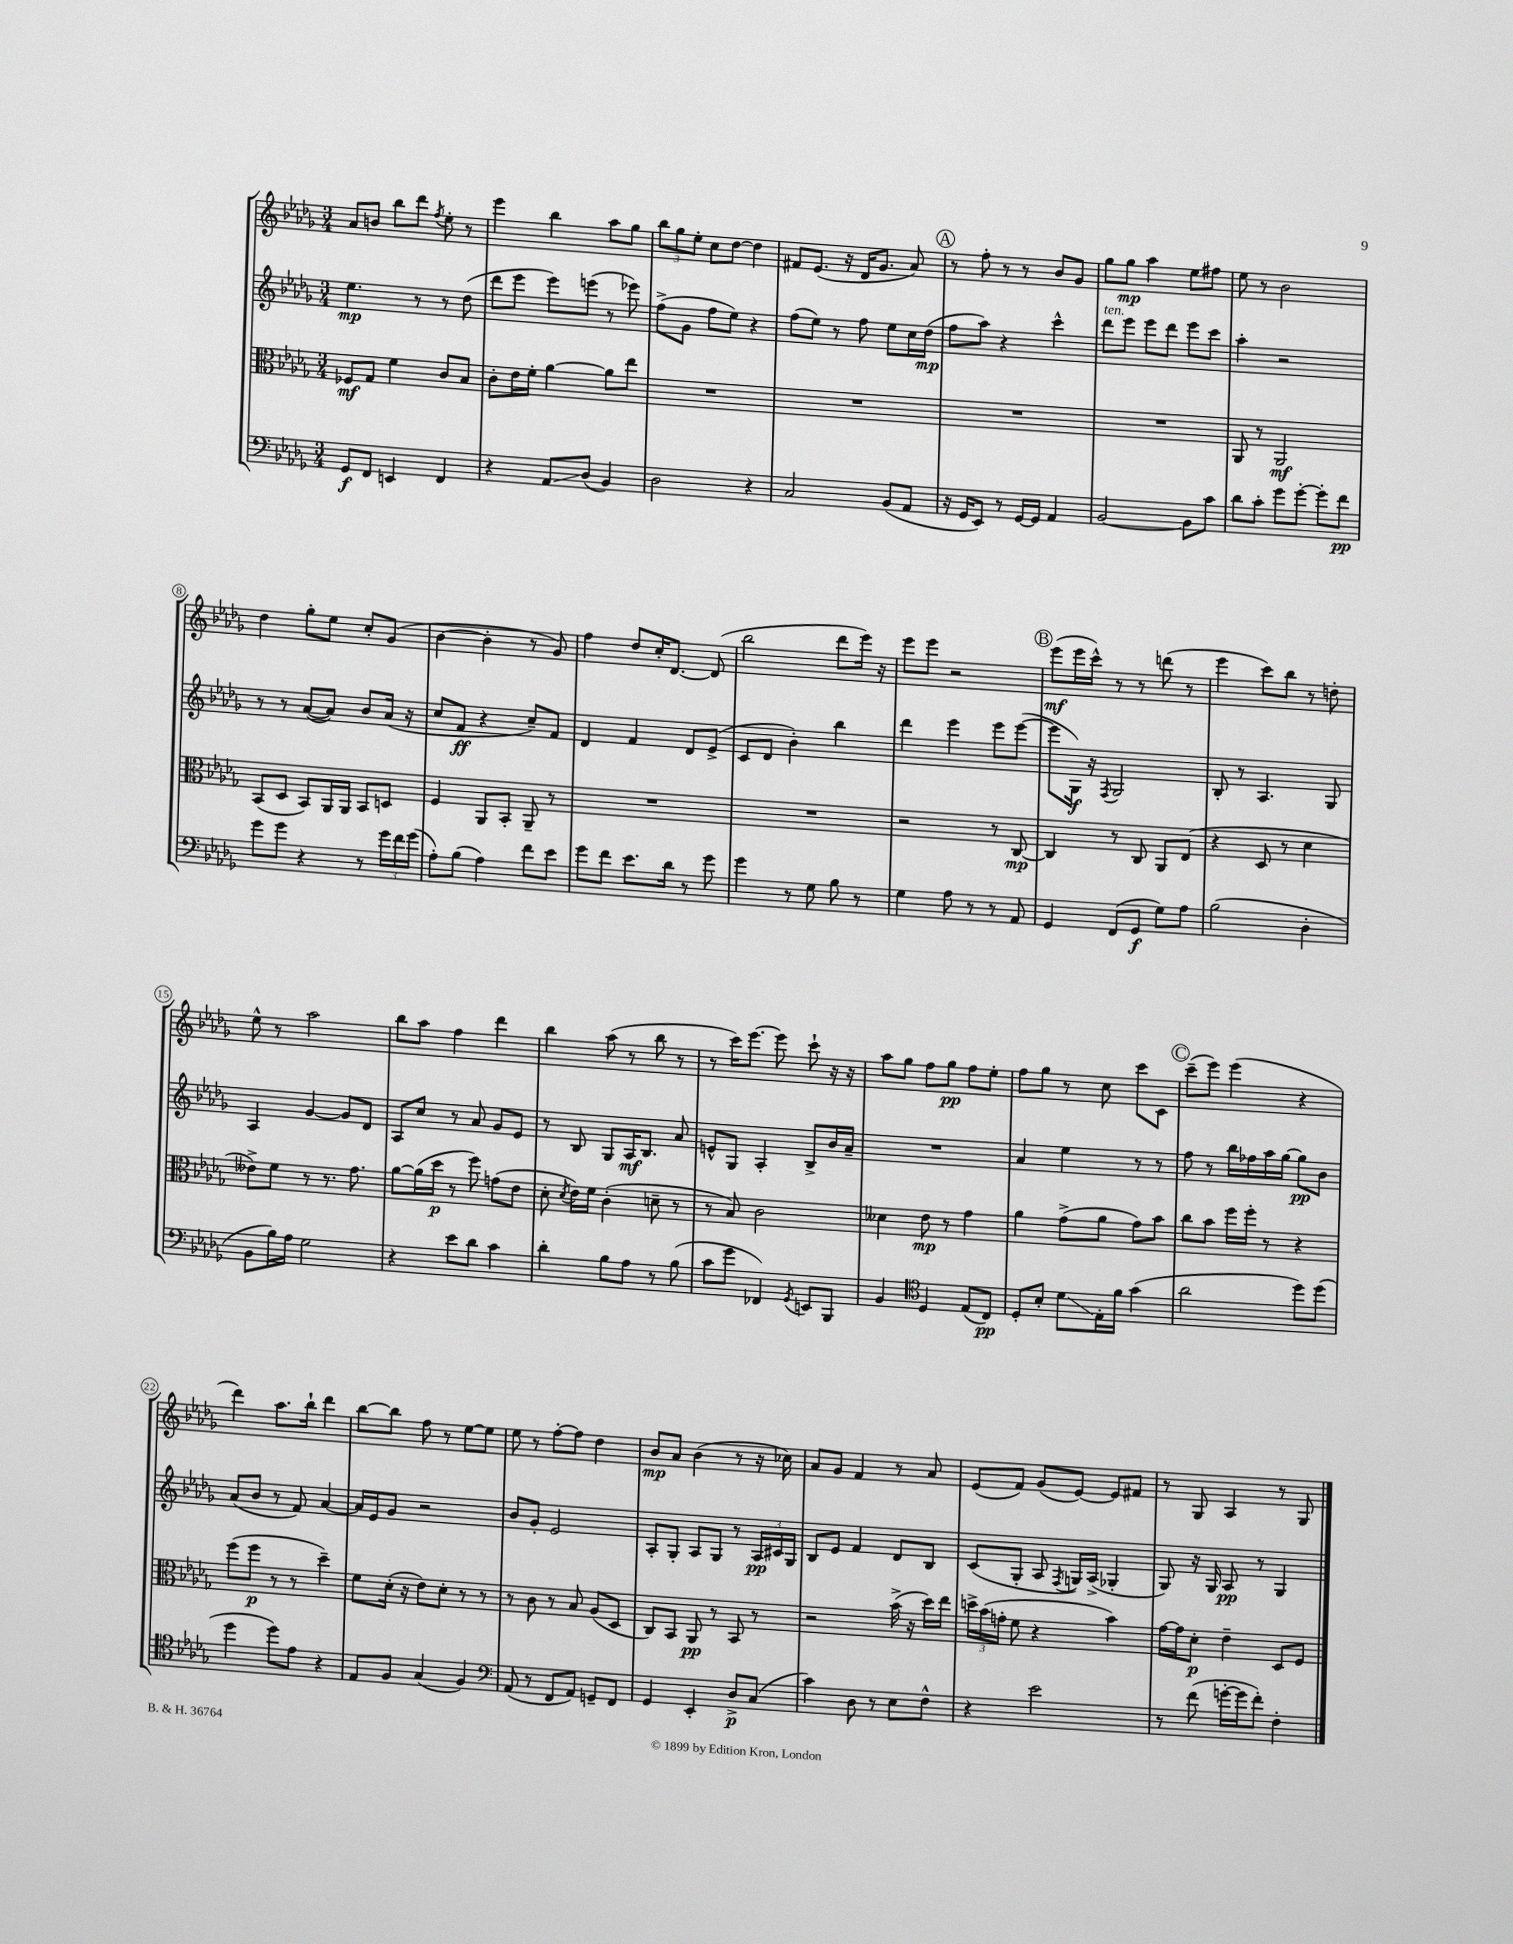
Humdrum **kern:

**kern	**kern	**kern	**kern
*staff4	*staff3	*staff2	*staff1
*clefF4	*clefC3	*clefG2	*clefG2
*k[b-e-a-d-g-]	*k[b-e-a-d-g-]	*k[b-e-a-d-g-]	*k[b-e-a-d-g-]
*M3/4	*M3/4	*M3/4	*M3/4
8GG-	8F-	4.ee-	8a-
8FF	8G-	.	8b
4EE	4f	.	8bb-
.	.	8r	8ddd-
.	.	.	8qff
4FF	8c	8r	8ee-'
.	8B-	(8dd-	8r
=	=	=	=
4r	8c'	8ddd-	4eee-
.	16e-	8eee-	.
.	16f'	.	.
8AA-	[4a-	8eee-)	4bb-
(8D-	.	(8eee	.
4BB-)	8a-]	8r	8aa-
.	8ee-	8eee-)	8gg-
=	=	=	=
2D-	2.r	(8ff^	12bb-
.	.	.	12gg-
.	.	8g-	.
.	.	.	12ee-'
.	.	8ff	8cc
.	.	8ee-)	[8dd-
4r	.	4r	4dd-]
=	=	=	=
2C	2.r	(8ff	8f#
.	.	8ee-)	(8.e-
.	.	8r	.
.	.	.	16r
.	.	8ff	16d-
.	.	.	8.g-
(8BB-	.	8ee-	.
8AA-	.	16cc	8a-)
.	.	(16dd-	.
=	=	=	=
16r	2.r	8ff	8r
16GG-	.	.	.
8EE-)	.	8aa-)	8ff'
8r	.	4r	8r
[16GG-	.	.	8r
16GG-]	.	.	.
4AA-	.	4ccc^^	8b-
.	.	.	8g-
=	=	=	=
[2BB-	2.r	8ddd-	8gg-
.	.	8eee-	8gg-
.	.	8eee-	4aa-
.	.	8ddd-	.
8BB-]	.	8eee-	8ee-
8c	.	8ccc	8ff#
=	=	=	=
8d-	8AA-	4aa-'	8ee-
8c'	8r	.	8r
8g-	2AA-	2r	2b-
[8g-'	.	.	.
8g-']	.	.	.
8f	.	.	.
=	=	=	=
8g-	(8BB-	8r	4dd-
8g-	8D-	8r	.
4r	8BB-)	([8a-	8gg-'
.	16AA-	8a-])	8ee-
.	16AA-	.	.
8r	8BB-	8b-	8cc'
24g-	8D	(16a-	(8g-
24f	.	.	.
.	.	16r	.
(24g-	.	.	.
=	=	=	=
8A-')	4F	8cc	[4b-
(8B-	.	8f	.
4A-)	8AA-	4r	4b-']
.	8BB-'	.	.
8f	8AA-~	8cc~)	8r
8e-	8r	8f	8g-)
=	=	=	=
8g-	2.r	4d-	4ff
8f	.	.	.
8.e-	.	4f	8dd-
.	.	.	16cc'
16d-	.	.	[8.d-
8r	.	8d-	.
8g-	.	(8e-^	(8d-]
=	=	=	=
4g-	2.r	8c	2bb-
.	.	8d-	.
8r	.	4b-')	.
8G-	.	.	.
8B-	.	4bb-	8ddd-
8r	.	.	16eee-)
.	.	.	16r
=	=	=	=
4G-	2r	4ddd-	8eee-
.	.	.	8eee-
8A-	.	4eee-	2r
8r	.	.	.
8r	8r	8eee-	.
8AA-	[8C	([8eee-	.
=	=	=	=
4GG-	4C]	8eee-]	(8eee-
.	.	16G-)	16eee-
.	.	16r	16ccc^^)
.	.	8qF	.
(8FF	8r	2G-	8r
8GG-	8C	.	8r
8G-)	8AA-	.	(8ddd
8A-	(8E-	.	8r
=	=	=	=
(2B-	4r	8B-'	4eee-
.	.	8r	.
.	8D-	4.A-	8ccc)
.	8r	.	8bb-
4D-'	4d-	.	8r
.	.	8G-	8dd'
=	=	=	=
8BB-	8e--^)	4A-	8ee-^^
16B-)	8f	.	8r
16A-	.	.	.
2G-	8r	[4g-	2aa-
.	8.r	.	.
.	.	8g-]	.
.	8.g-	.	.
.	.	8d-	.
=	=	=	=
4r	[8a-	8A-	8bb-
.	(16a-]	8cc	8aa-
.	16dd-	.	.
8e-	8r	8r	4ff
8d-	8ff)	8a-	.
4c	(8g	8g-	4ddd-
.	8e-	8e-	.
=	=	=	=
4d-'	8d-'	8r	4bb-
.	8qd-	.	.
.	16e-)	8B-	.
.	16f	.	.
8B-	(4c'	8G-	(8aa-
8A-	.	16A-	8r
.	.	8.B-	.
8r	8d~	.	8bb-
(8B-	8r	8a-	8r
=	=	=	=
8c	8r	8e^^	8r
8g-	8B-)	8G-	16ccc)
.	.	.	[8.eee-
4FF-)	2c	4A-'	.
.	.	.	8eee-]
8qGG-	.	.	.
8EE	.	8B-^	8ccc`
8BBB-	.	16b-	16r
.	.	16a-~	16r
=	=	=	=
4BB-	4d--	2.r	8aa-
.	.	.	8gg-
*clefC4	*	*	*
4D-	8e-	.	8ff
.	8r	.	8gg-
(8E-	4g-	.	8ff
8C)	.	.	8ee-'
=	=	=	=
8D-'	4a-	4a-	8ff
8B-'	.	.	8gg-
8d-	(8g-^	4ee-	8r
16E-'	8a-	.	8cc
16f	.	.	.
(4g-	8g-)	8r	8ccc
.	8b-	8r	8c
=	=	=	=
2a-	8cc	8ff	(8ccc~
.	8b-	8r	8eee-)
.	16ff	16bb-	(4eee-
.	16ff'	16ff-	.
.	8r	16aa-	.
.	.	[16gg-	.
8dd-)	4r	8gg-]	4r
(8dd-	.	8b-	.
=	=	=	=
4dd-	(8ff	(8a-	4ddd-)
.	8ff	8b-	.
8dd-)	8r	8r	8.aa-
8e-	8r	8f)	.
.	.	.	16bb-`
4r	4dd-~)	[4a-	4ddd-
=	=	=	=
8E-	8f	16a-]	[8bb-
.	.	16e-	.
8F	(16d-'	8g-	8bb-]
.	16r	.	.
(4G-	8e-)	2r	8ff
.	8d-'	.	8r
4F)	8r	.	[8ee-
.	8r	.	8ee-]
=	=	=	=
*clefF4	*	*	*
(8AA-	8r	8b-	8ee-
8r	8c	8g-'	8r
8FF	8r	2e-	[8ff'
8AA-)	8B-	.	8ff]
8GG~	(8A-	.	4dd-
8FF	8D-	.	.
=	=	=	=
4GG-	8C)	8A-'	8b-
.	8BB-	8G-'	8a-
4EE-'	8AA-	8A-	(4b-
.	8r	8G-	.
8D-^	8BB-	8r	8r
(8C	8r	24A-	16r
.	.	24c#	.
.	.	.	16cc-)
.	.	24G-	.
=	=	=	=
4c)	2r	8B-	8a-
.	.	8e-	8g-
8D-	.	4f	4f
8r	.	.	.
8E-	(16b-^	8d-	8r
.	16r	.	.
8F^^	16dd-)	8B-	8a-
.	16ee-	.	.
=	=	=	=
4r	24dd^	(8c	(8e-
.	(24b-	.	.
.	24g'	.	.
.	8f	8G-'	8f)
2e-	4r	8A-	(8g-
.	.	8qF	.
.	.	16G)	[8e-)
.	.	(16A-^	.
.	4b-)	4G-'	8e-]
.	.	.	8f#
=	=	=	=
8r	[16g-	8G-)	8r
.	16g-]	.	.
(8f	8d-'	16r	8G-
.	.	16G-	.
[16g'	4e-~	8A-	4A-
16g]	.	.	.
8f')	.	8r	.
4F'	8D-	4G-	8r
.	8F	.	8G-
==	==	==	==
*-	*-	*-	*-
